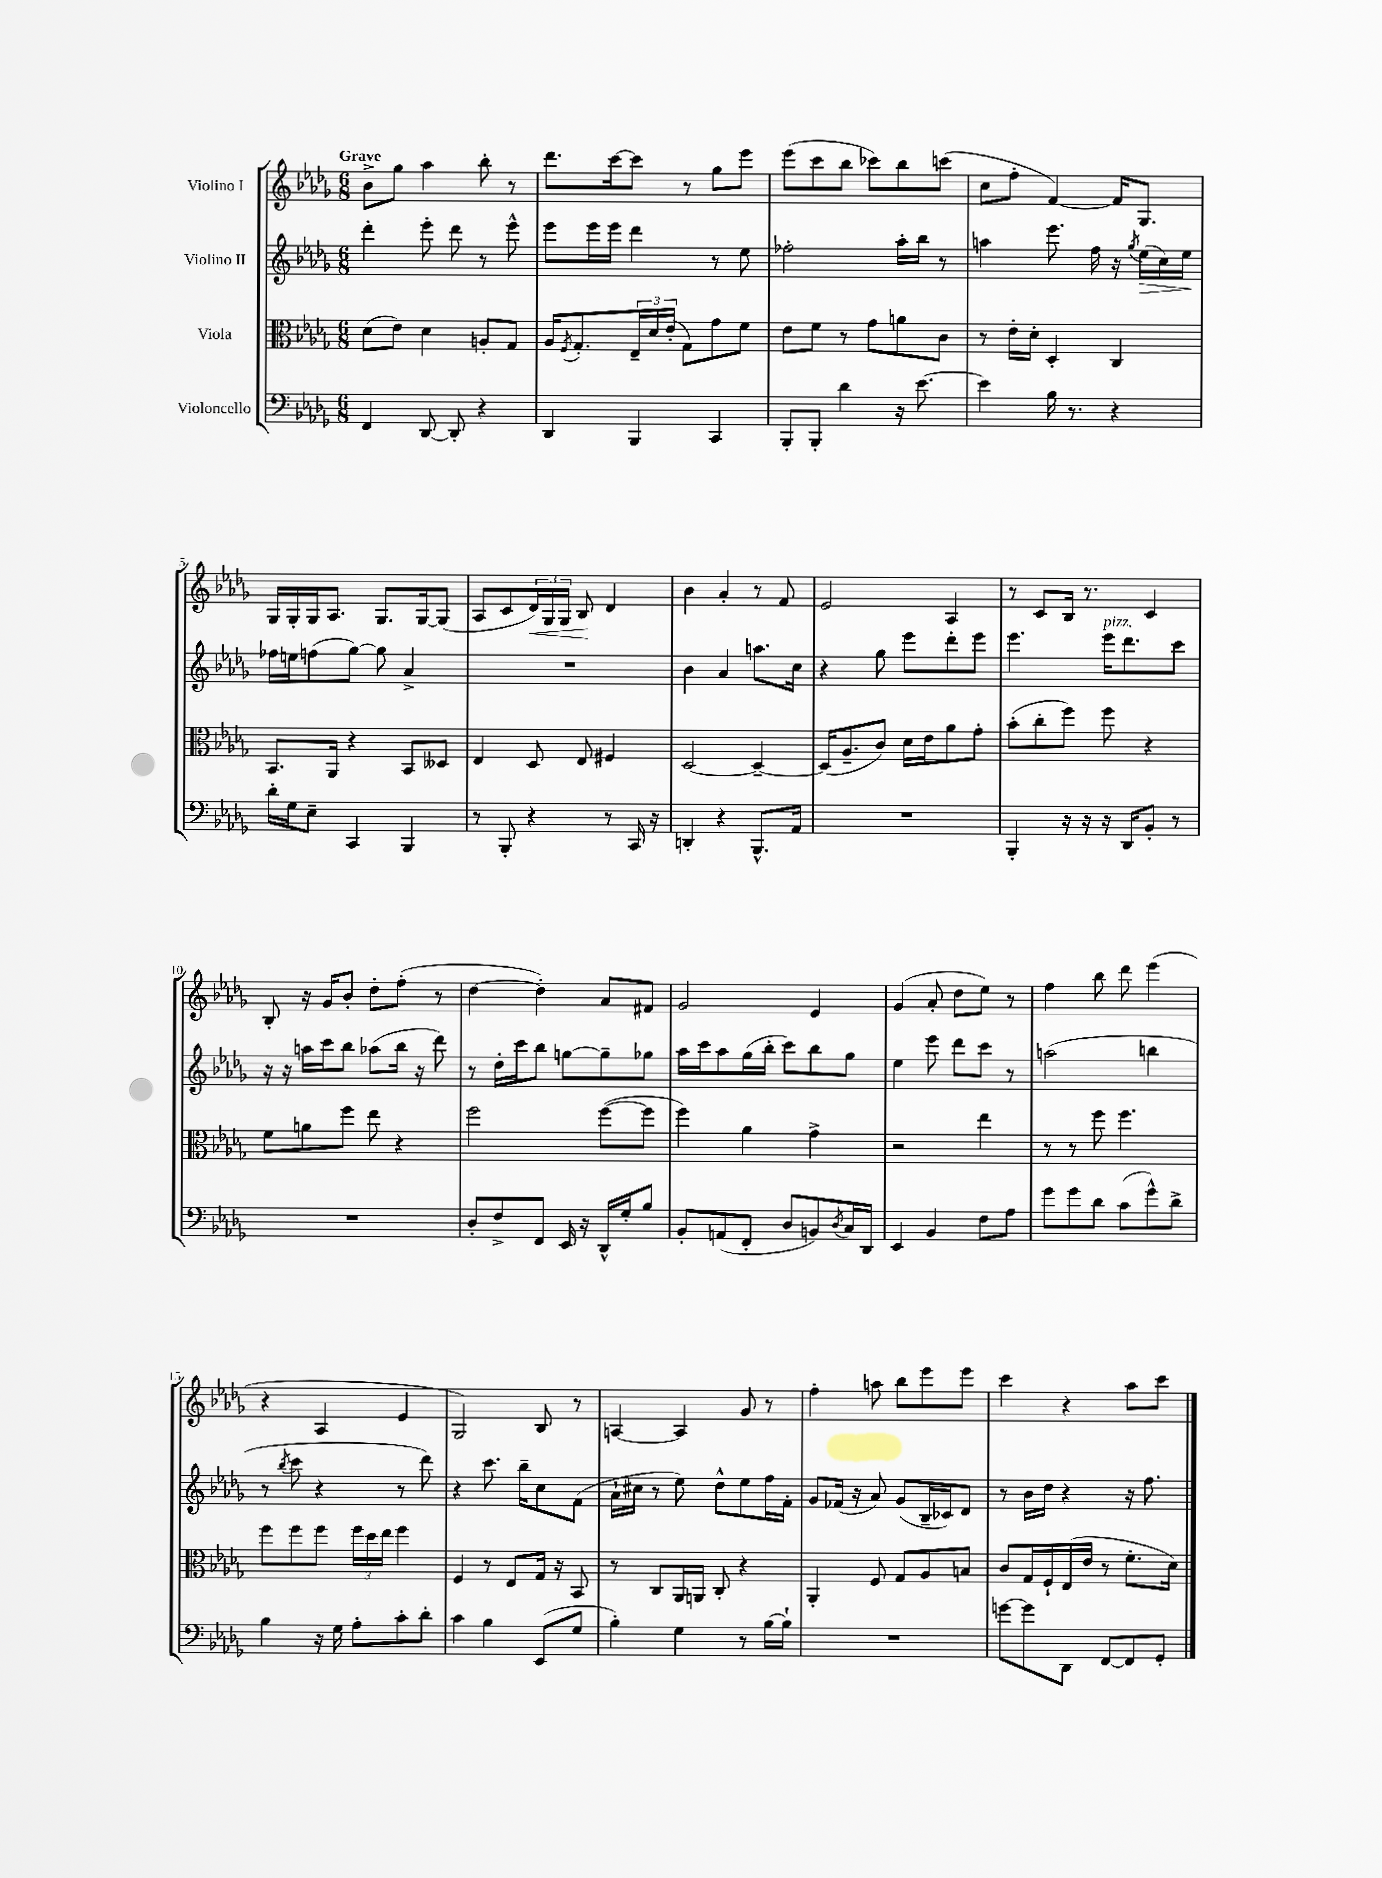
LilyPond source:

<<
\new StaffGroup <<
\new Staff = "s0" \with { instrumentName = "Violino I" } {
    \clef treble \key des \major \numericTimeSignature \time 6/8 \tempo "Grave"
    bes'8-> ges''8 aes''4 bes''8-. r8 |
    des'''8. c'''16~ c'''8 r8 ges''8 ees'''8 |
    ees'''8( c'''8 bes''8 ces'''8) bes''8 c'''8( |
    c''8 f''8-. f'4~) f'16 ges8. |
    ges16 ges16-. ges16 aes8. ges8. ges16~ ges8( |
    aes8 c'8 \tuplet 3/2 { des'16\<) ges16 ges16 } bes8\! des'4 |
    bes'4 aes'4-. r8 f'8 |
    ees'2 aes4 |
    r8 c'8 bes16 r8. c'4 |
    bes8-. r16 ges'16 bes'8-. des''8-. f''8-.( r8 |
    des''4~ des''4-.) aes'8 fis'8 |
    ges'2 ees'4 |
    ges'4( aes'8-. des''8 ees''8) r8 |
    f''4 bes''8 des'''8 ees'''4( |
    r4 aes4 ees'4 |
    ges2) bes8 r8 |
    a4~ a4 ges'8 r8 |
    f''4-. a''8 bes''8 ees'''8 ees'''8 |
    c'''4 r4 aes''8 c'''8 \bar "|." |
}
\new Staff = "s1" \with { instrumentName = "Violino II" } {
    \clef treble \key des \major \numericTimeSignature \time 6/8
    des'''4-. ees'''8-. des'''8 r8 ees'''8-^ |
    ees'''8 ees'''16 ees'''16 des'''4 r8 ees''8 |
    fes''2-. aes''16-. bes''16 r8 |
    a''4 ees'''8. f''16 r16 \acciaccatura { ges''8 } ees''16\>( c''16) ees''16\! |
    fes''16 e''16 f''8( ges''8~) ges''8 aes'4-> |
    R2. |
    bes'4 aes'4 a''8. c''16 |
    r4 ges''8 ees'''8 des'''8-. ees'''8 |
    ees'''4. ees'''16^\markup { \italic "pizz." } des'''8. c'''8 |
    r16 r16 a''16 c'''16 bes''8 aes''8( bes''16 r16 des'''8) |
    r8 des''16-. c'''16 bes''8 g''8~ g''8-- ges''8 |
    aes''16 c'''16 aes''8 ges''16( bes''16-. c'''8) bes''8 ges''8 |
    ees''4 ees'''8 des'''8 c'''8 r8 |
    a''2( b''4 |
    r8 \acciaccatura { bes''8 } c'''8 r4 r8 des'''8) |
    r4 c'''8. bes''16-- c''8 f'8( |
    aes'16-! cis''16 r8 ees''8) des''8-^ ees''8 f''16 f'16-. |
    ges'8 fes'16( r16 aes'8) ges'8( bes16-- ces'16) des'8 |
    r8 bes'16 des''16 r4 r16 f''8. \bar "|." |
}
\new Staff = "s2" \with { instrumentName = "Viola" } {
    \clef alto \key des \major \numericTimeSignature \time 6/8
    des'8( ees'8) des'4 a8-. ges8 |
    aes16 \acciaccatura { f8 } ges8.-. \tuplet 3/2 { ees16-- des'16 ees'16-.( } ges8) ges'8 f'8 |
    ees'8 f'8 r8 ges'8 a'8 c'8 |
    r8 ees'16-. des'16-. des4-. c4 |
    bes,8. aes,16 r4 bes,8 deses8 |
    ees4 des8 ees8 fis4 |
    des2~ des4~-- |
    des16( aes8.-- c'8) des'16 ees'16 aes'8 ges'8-. |
    bes'8-.( c''8-. f''8) f''8 r4 |
    f'8 a'8 f''8 ees''8 r4 |
    f''2 f''8~( f''8 |
    f''4) aes'4 ges'4-> |
    r2 ees''4 |
    r8 r8 f''8 f''4. |
    f''8 f''8 f''8 \tuplet 3/2 { f''16 des''16 ees''16 } f''4 |
    f4 r8 ees8 ges16 r16 bes,8 |
    r8 c8 aes,16 a,16 c8-. r4 |
    aes,4-. f8 ges8 aes8 b8 |
    c'8 ges16 f16-! ees16( ees'16 r8 f'8.-. des'16) \bar "|." |
}
\new Staff = "s3" \with { instrumentName = "Violoncello" } {
    \clef bass \key des \major \numericTimeSignature \time 6/8
    f,4 des,8~ des,8-. r4 |
    des,4 bes,,4 c,4 |
    bes,,8-. bes,,8-. des'4 r16 ees'8.~ |
    ees'4 bes16 r8. r4 |
    des'16-. ges16 ees8-- c,4 bes,,4 |
    r8 bes,,8-. r4 r8 c,16 r16 |
    d,4-. r4 bes,,8.-^ aes,16 |
    R2. |
    bes,,4-. r16 r16 r16 des,16 bes,8-. r8 |
    R2. |
    des8-. f8-> f,8 ees,16 r16 des,16-^ ges16-. bes8 |
    bes,8-. a,8( f,8-. des8 b,8) \acciaccatura { des8 } c16 des,16 |
    ees,4 bes,4 f8 aes8 |
    ges'8 ges'8 des'8 c'8( ges'8-^) des'8-> |
    bes4 r16 ges16 aes8-. c'8-. des'8-. |
    c'4 bes4 ees,8( ges8 |
    bes4-.) ges4 r8 bes16~ bes16-! |
    R2. |
    g'8~ g'8 des,8 f,8~ f,8 ges,8-. \bar "|." |
}
>>
>>
